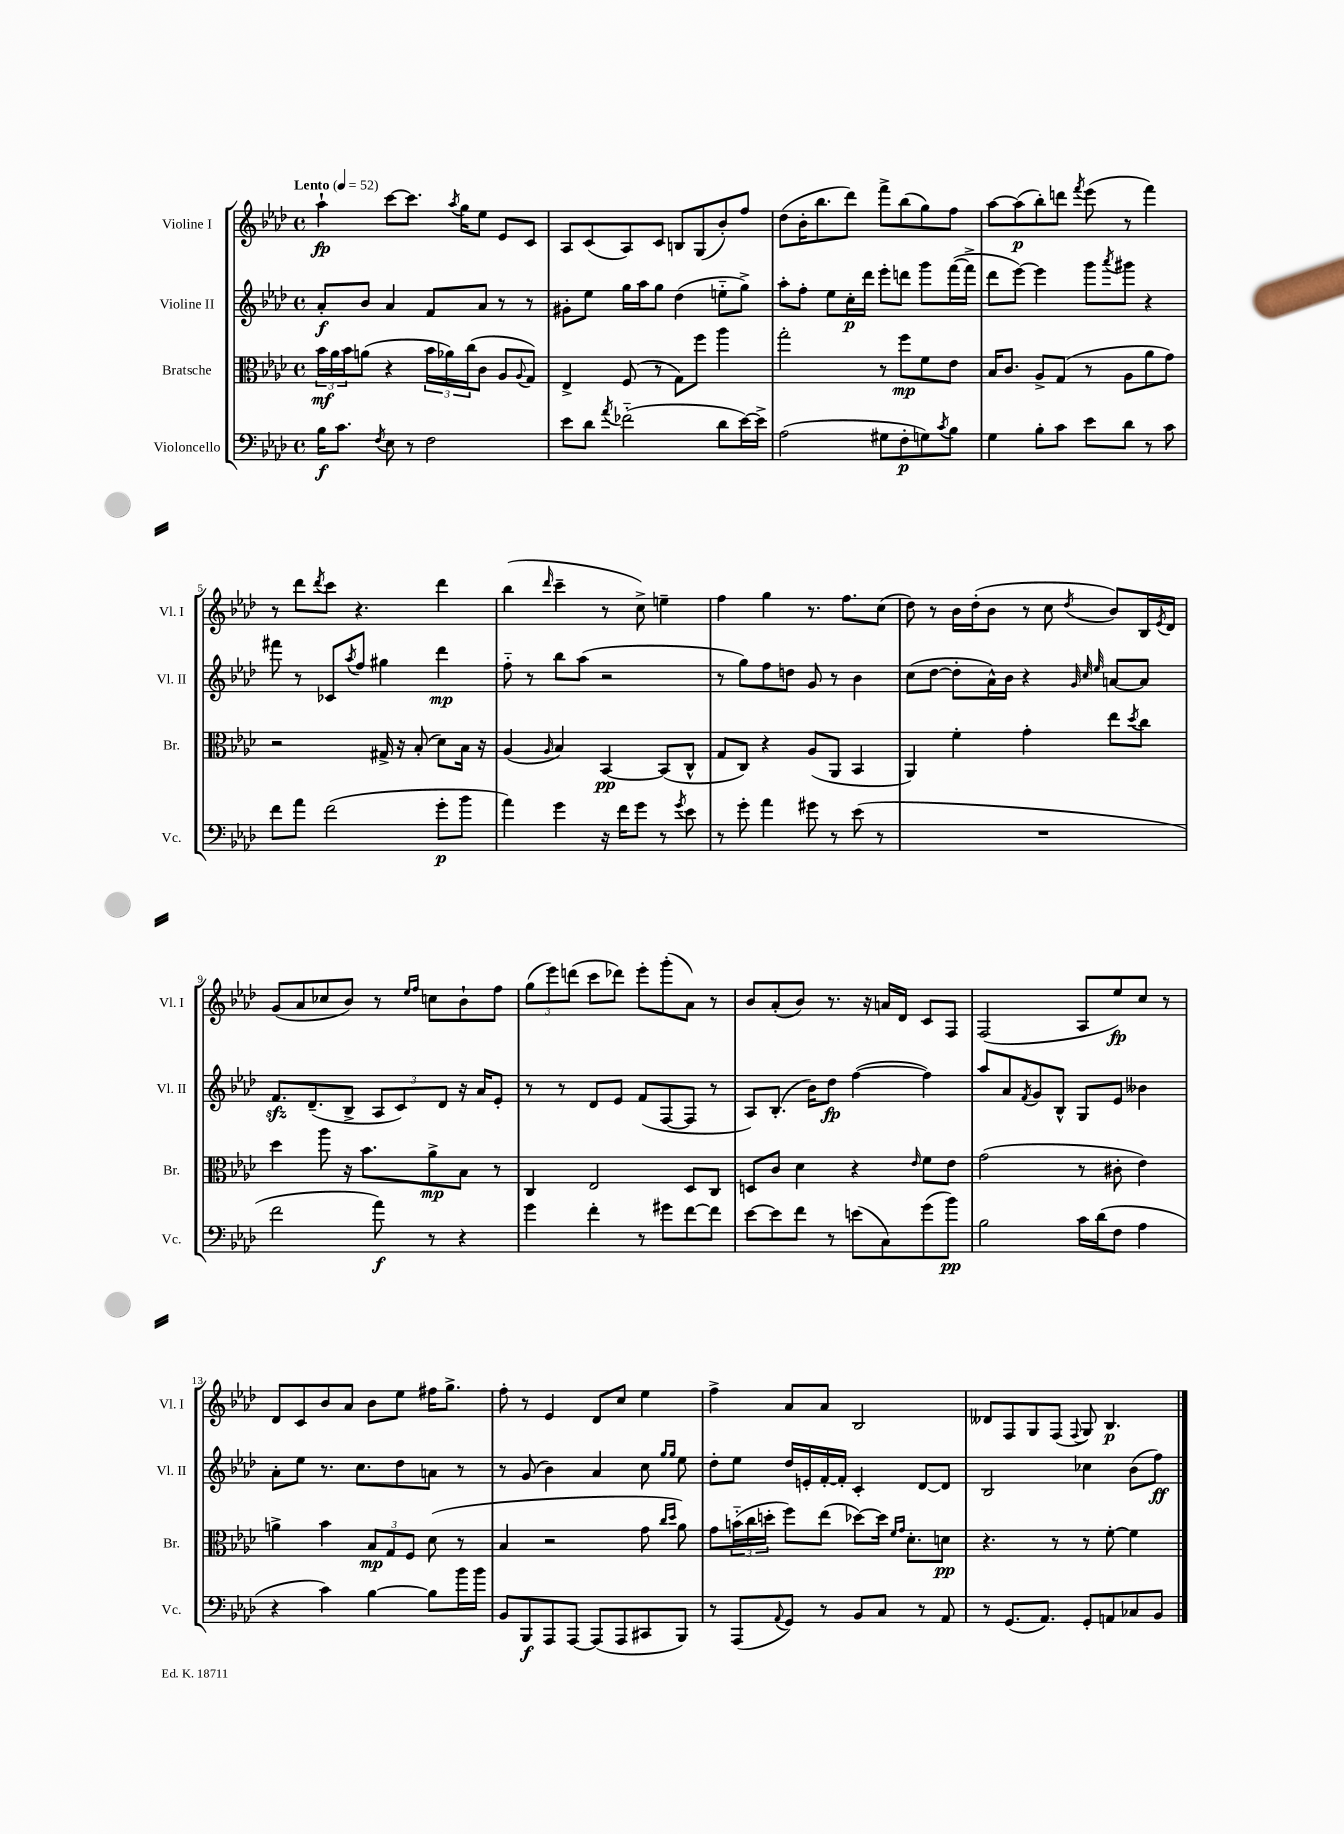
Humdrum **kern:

**kern	**dynam	**kern	**dynam	**kern	**dynam	**kern	**dynam
*part4	*part4	*part3	*part3	*part2	*part2	*part1	*part1
*staff4	*staff4	*staff3	*staff3	*staff2	*staff2	*staff1	*staff1
*I"Violoncello	*	*I"Bratsche	*	*I"Violine II	*	*I"Violine I	*
*I'Vc.	*	*I'Br.	*	*I'Vl. II	*	*I'Vl. I	*
*clefF4	*	*clefC3	*	*clefG2	*	*clefG2	*
*k[b-e-a-d-]	*	*k[b-e-a-d-]	*	*k[b-e-a-d-]	*	*k[b-e-a-d-]	*
*M4/4	*	*M4/4	*	*M4/4	*	*M4/4	*
*met(c)	*	*met(c)	*	*met(c)	*	*met(c)	*
*MM52	*	*MM52	*	*MM52	*	*MM52	*
=1	=1	=1	=1	=1	=1	=1	=1
!	!	!	!	!	!	!LO:TX:a:B:t=Lento	!
16B-\KL	f	24b-\LL	mf	8a-'/L	f	4aa-`\	fp
.	.	24a-\	.	.	.	.	.
8.c\J	.	.	.	.	.	.	.
.	.	24b-\J	.	.	.	.	.
.	.	(8an\J	.	8b-/J	.	.	.
8qF/	.	.	.	.	.	.	.
8E-\	.	4r	.	4a-/	.	[8ccc\L	.
8r	.	.	.	.	.	8.ccc\J]	.
2F\	.	24b-\LL	.	8f/L	.	.	.
.	.	24a-X\)	.	.	.	.	.
.	.	.	.	.	.	8qaa-/	.
.	.	.	.	.	.	16gg\KL	.
.	.	(24cc\J	.	.	.	.	.
.	.	8c\J	.	8a-/J	.	8ee-\J	.
.	.	8A-/L	.	8r	.	8e-/L	.
.	.	8qqA-/	.	.	.	.	.
.	.	8G/J)	.	8r	.	8c/J	.
=2	=2	=2	=2	=2	=2	=2	=2
8e-\L	.	4E-^/	.	8g#X'\L	.	8A-/L	.
8d-\J	.	.	.	8ee-\J	.	(8c/	.
8qa-/	.	.	.	.	.	.	.
(2f-X\	.	(8F/	.	16gg\LL	.	8A-/)	.
.	.	.	.	16aa-\J	.	.	.
.	.	8r	.	8gg\J	.	8c/J	.
.	.	8G\L)	.	(4dd-\	.	8Bn/L	.
.	.	8ff\J	.	.	.	(8G/	.
8d-\L	.	4aa-\	.	8een\L	.	8b-'/)	.
[16e-\L)	.	.	.	8gg^\J)	.	8ff/J	.
16e-^\JJ]	.	.	.	.	.	.	.
=3	=3	=3	=3	=3	=3	=3	=3
(2A-\	.	2gg'\	.	8aa-'\L	.	(8dd-\L	.
.	.	.	.	8ff'\J	.	16b-'\K	.
.	.	.	.	.	.	8.bb-\	.
.	.	.	.	8ee-\L	.	.	.
.	.	.	.	16cc'\L	p	8ddd-\J)	.
.	.	.	.	16ddd-\JJ	.	.	.
8G#X\L	.	8r	.	8eee-'\L	.	8fff^\L	.
8F'\	p	8ff\L	mp	8dddn\J	.	(8bb-\	.
8Gn\)	.	8f\	.	8ggg\L	.	8gg\)	.
8qc/	.	.	.	.	.	.	.
8B-\J	.	8e-\J	.	([16fff\L	.	8ff\J	.
.	.	.	.	16fff^\JJ]	.	.	.
=4	=4	=4	=4	=4	=4	=4	=4
4G\	.	16B-/KL	.	8ddd-\L	.	[8aa-\L	.
.	.	8.c/J	.	.	.	.	.
.	.	.	.	[8eee-\J)	.	(8aa-\]	p
8B-'\L	.	8A-^/L	.	4eee-\]	.	8bb-'\)	.
8c\J	.	(8G/J	.	.	.	8dddn\J	.
.	.	.	.	.	.	8qfff/	.
8e-\L	.	8r	.	8ggg\L	.	(8eee-\	.
.	.	.	.	8qaaa-/	.	.	.
8d-\J	.	8A-\L	.	8ggg#X\J	.	8r	.
8r	.	8a-\	.	4r	.	4fff\)	.
8c\	.	8g\J)	.	.	.	.	.
!!LO:LB:g=z
=5	=5	=5	=5	=5	=5	=5	=5
8f\L	.	2r	.	8fff#X\	.	8r	.
8a-\J	.	.	.	8r	.	8ddd-\L	.
.	.	.	.	.	.	8qddd-/	.
(2f\	.	.	.	8c-X/L	.	8ccc\J	.
.	.	.	.	8qaa-/	.	.	.
.	.	.	.	8ff/J	.	4.r	.
.	.	16G#X^/	.	4gg#X\	.	.	.
.	.	16r	.	.	.	.	.
.	.	(8B-'/	.	.	.	.	.
8g'\L	p	8d-\L)	.	4ddd-\	mp	4ddd-\	.
8b-\J	.	16B-\Jk	.	.	.	.	.
.	.	16r	.	.	.	.	.
=6	=6	=6	=6	=6	=6	=6	=6
4a-\)	.	(4A-/	.	8ff\	.	(4bb-\	.
.	.	.	.	8r	.	.	.
.	.	16qqA-/	.	.	.	16qqddd-/	.
4g\	.	4B-/)	.	8bb-\L	.	4ccc~\	.
.	.	.	.	(8aa-\J	.	.	.
16r	.	[4BB-/	pp	2r	.	8r	.
16f\KL	.	.	.	.	.	.	.
8g\J	.	.	.	.	.	8cc^\)	.
8r	.	(8BB-/L]	.	.	.	4een~\	.
8qg/	.	.	.	.	.	.	.
8e-\	.	8C^^/J	.	.	.	.	.
=7	=7	=7	=7	=7	=7	=7	=7
8r	.	8G/L	.	8r	.	4ff\	.
8g'\	.	8C/J)	.	8gg\L)	.	.	.
4a-\	.	4r	.	8ff\	.	4gg\	.
.	.	.	.	8ddn\J	.	.	.
8g#X\	.	(8A-/L	.	8g/	.	8.r	.
8r	.	8AA-/J	.	8r	.	.	.
.	.	.	.	.	.	8.ff\L	.
(8e-\	.	4BB-/	.	4b-\	.	.	.
8r	.	.	.	.	.	(8cc\J	.
=8	=8	=8	=8	=8	=8	=8	=8
1r	.	4AA-/)	.	(8cc\L	.	8dd-\)	.
.	.	.	.	[8dd-\J	.	8r	.
.	.	4f'\	.	8dd-'\L]	.	16b-\LL	.
.	.	.	.	.	.	(16dd-'\J	.
.	.	.	.	16a-^^\L)	.	8b-\J	.
.	.	.	.	16b-\JJ	.	.	.
.	.	4g'\	.	4r	.	8r	.
.	.	.	.	.	.	8cc\	.
.	.	.	.	32qqg/	.	.	.
.	.	.	.	32qqcc/	.	.	.
.	.	.	.	32qqee-/	.	8qdd-/	.
.	.	8ee-\L	.	[8an/L	.	8b-/L)	.
.	.	8qdd-/	.	.	.	.	.
.	.	8cc\J	.	8a/J]	.	16B-/L	.
.	.	.	.	.	.	8qe-/	.
.	.	.	.	.	.	16d-/JJ	.
!!LO:LB:g=z
=9	=9	=9	=9	=9	=9	=9	=9
2f\	.	4dd-\	.	8.fzz/L	.	(8g/L	.
.	.	.	.	.	.	8a-/	.
.	.	.	.	(8.d-~/	.	.	.
.	.	8aa-\	.	.	.	8cc-X/	.
.	.	16r	.	8B-^/J	.	8b-/J)	.
.	.	8.b-\L	.	.	.	.	.
8a-\)	f	.	.	12A-/L	.	8r	.
.	.	.	.	12c/)	.	.	.
.	.	.	.	.	.	16qqee-/LL	.
.	.	.	.	.	.	16qqff/JJ	.
8r	.	8a-^\	mp	.	.	8ccn\L	.
.	.	.	.	12d-/J	.	.	.
4r	.	8B-\J	.	16r	.	8b-`\	.
.	.	.	.	16a-/KL	.	.	.
.	.	8r	.	8e-'/J	.	8ff\J	.
=10	=10	=10	=10	=10	=10	=10	=10
4g\	.	4C/	.	8r	.	(12gg\L	.
.	.	.	.	.	.	12eee-\)	.
.	.	.	.	8r	.	.	.
.	.	.	.	.	.	(12dddn\J	.
4f'\	.	2E-/	.	8d-/L	.	8ccc\L	.
.	.	.	.	8e-/J	.	8ddd-X\J)	.
8r	.	.	.	(8f/L	.	8eee-'\L	.
8g#X\L	.	.	.	[8F/	.	(8ggg'\	.
[8f\	.	8D-/L	.	8F/J]	.	8a-\J)	.
8f\J]	.	8C/J	.	8r	.	8r	.
=11	=11	=11	=11	=11	=11	=11	=11
[8e-\L	.	8Dn/L	.	8A-/L)	.	8b-/L	.
8e-\]	.	8c/J	.	(8.B-'/J	.	(8a-'/	.
8f\J	.	4d-\	.	.	.	8b-/J)	.
.	.	.	.	16b-\KL)	.	.	.
8r	.	.	.	8dd-\J	fp	8.r	.
(8en\L	.	4r	.	([4ff\	.	.	.
.	.	.	.	.	.	16r	.
8C\)	.	.	.	.	.	16an/LL	.
.	.	.	.	.	.	16d-/JJ	.
.	.	16qqe-/	.	.	.	.	.
(8g\	.	8f\L	.	4ff\])	.	8c/L	.
8b-\J)	pp	8e-\J	.	.	.	8F/J	.
=12	=12	=12	=12	=12	=12	=12	=12
2B-\	.	(2g\	.	8aa-/L	.	(2F/	.
.	.	.	.	8a-/	.	.	.
.	.	.	.	8qf/	.	.	.
.	.	.	.	8g/	.	.	.
.	.	.	.	8B-^^/J	.	.	.
16c\LL	.	8r	.	8G/L	.	8A-/L	.
(16d-\J	.	.	.	.	.	.	.
8F\J	.	8c#X'\	.	8e-/J	.	8ee-/)	fp
4A-\	.	4e-\)	.	4b--X\	.	8cc/J	.
.	.	.	.	.	.	8r	.
!!LO:LB:g=z
=13	=13	=13	=13	=13	=13	=13	=13
4r	.	4an^\	.	8a-'\L	.	8d-/L	.
.	.	.	.	8ee-\J	.	8c/	.
4c\)	.	4b-\	.	8.r	.	8b-/	.
.	.	.	.	.	.	8a-/J	.
.	.	.	.	8.cc\L	.	.	.
[4B-\	.	12B-/L	mp	.	.	8b-\L	.
.	.	12G/	.	.	.	.	.
.	.	.	.	8dd-\	.	8ee-\J	.
.	.	12F/J	.	.	.	.	.
8B-\L]	.	(8d-\	.	8an\J	.	16ff#X\KL	.
.	.	.	.	.	.	8.gg^\J	.
16b-\L	.	8r	.	8r	.	.	.
16b-\JJ	.	.	.	.	.	.	.
=14	=14	=14	=14	=14	=14	=14	=14
8BB-/L	.	4B-/	.	8r	.	8ff'\	.
8BBB-/	f	.	.	(8g/	.	8r	.
8AAA-/	.	2r	.	4b-\)	.	4e-/	.
[8AAA-/J	.	.	.	.	.	.	.
(8AAA-/L]	.	.	.	4a-/	.	8d-/L	.
8AAA-/	.	.	.	.	.	8cc/J	.
8CC#X/	.	8g\	.	8cc\	.	4ee-\	.
.	.	16qqcc/LL	.	16qqgg/LL	.	.	.
.	.	16qqdd-/JJ	.	16qqgg/JJ	.	.	.
8BBB-/J)	.	8a-\)	.	8ee-\	.	.	.
=15	=15	=15	=15	=15	=15	=15	=15
8r	.	8g\L	.	8dd-'\L	.	4ff^\	.
(8AAA-/L	.	(24bn\L	.	8ee-\J	.	.	.
.	.	24cc\	.	.	.	.	.
.	.	24ddn'\JJ	.	.	.	.	.
8qqAA-/	.	.	.	.	.	.	.
8GG/J)	.	8ff\L)	.	16dd-/LL	.	8a-/L	.
.	.	.	.	16en'/	.	.	.
8r	.	(8ee-\J	.	[16f'/	.	8a-/J	.
.	.	.	.	16f'/JJ]	.	.	.
8BB-/L	.	[8dd-X\L)	.	4c'/	.	2B-/	.
8C/J	.	16dd-\Jk]	.	.	.	.	.
.	.	16qqf/LL	.	.	.	.	.
.	.	16qqg/JJ	.	.	.	.	.
.	.	8.d-'\L	.	.	.	.	.
8r	.	.	.	[8d-/L	.	.	.
8AA-/	.	8dn\J	pp	8d-/J]	.	.	.
=16	=16	=16	=16	=16	=16	=16	=16
8r	.	4.r	.	2B-/	.	8d--X/L	.
(8.GG/L	.	.	.	.	.	8F/	.
.	.	.	.	.	.	8G/	.
8.AA-/J)	.	.	.	.	.	.	.
.	.	8r	.	.	.	(8F/J	.
.	.	.	.	.	.	8qqF/	.
8GG'/L	.	8r	.	4cc-X\	.	8G/)	.
8AAn/	.	[8f'\	.	.	.	4.B-/	p
8C-X/	.	4f\]	.	(8b-\L	.	.	.
8BB-/J	.	.	.	8ff\J)	ff	.	.
==	==	==	==	==	==	==	==
*-	*-	*-	*-	*-	*-	*-	*-
